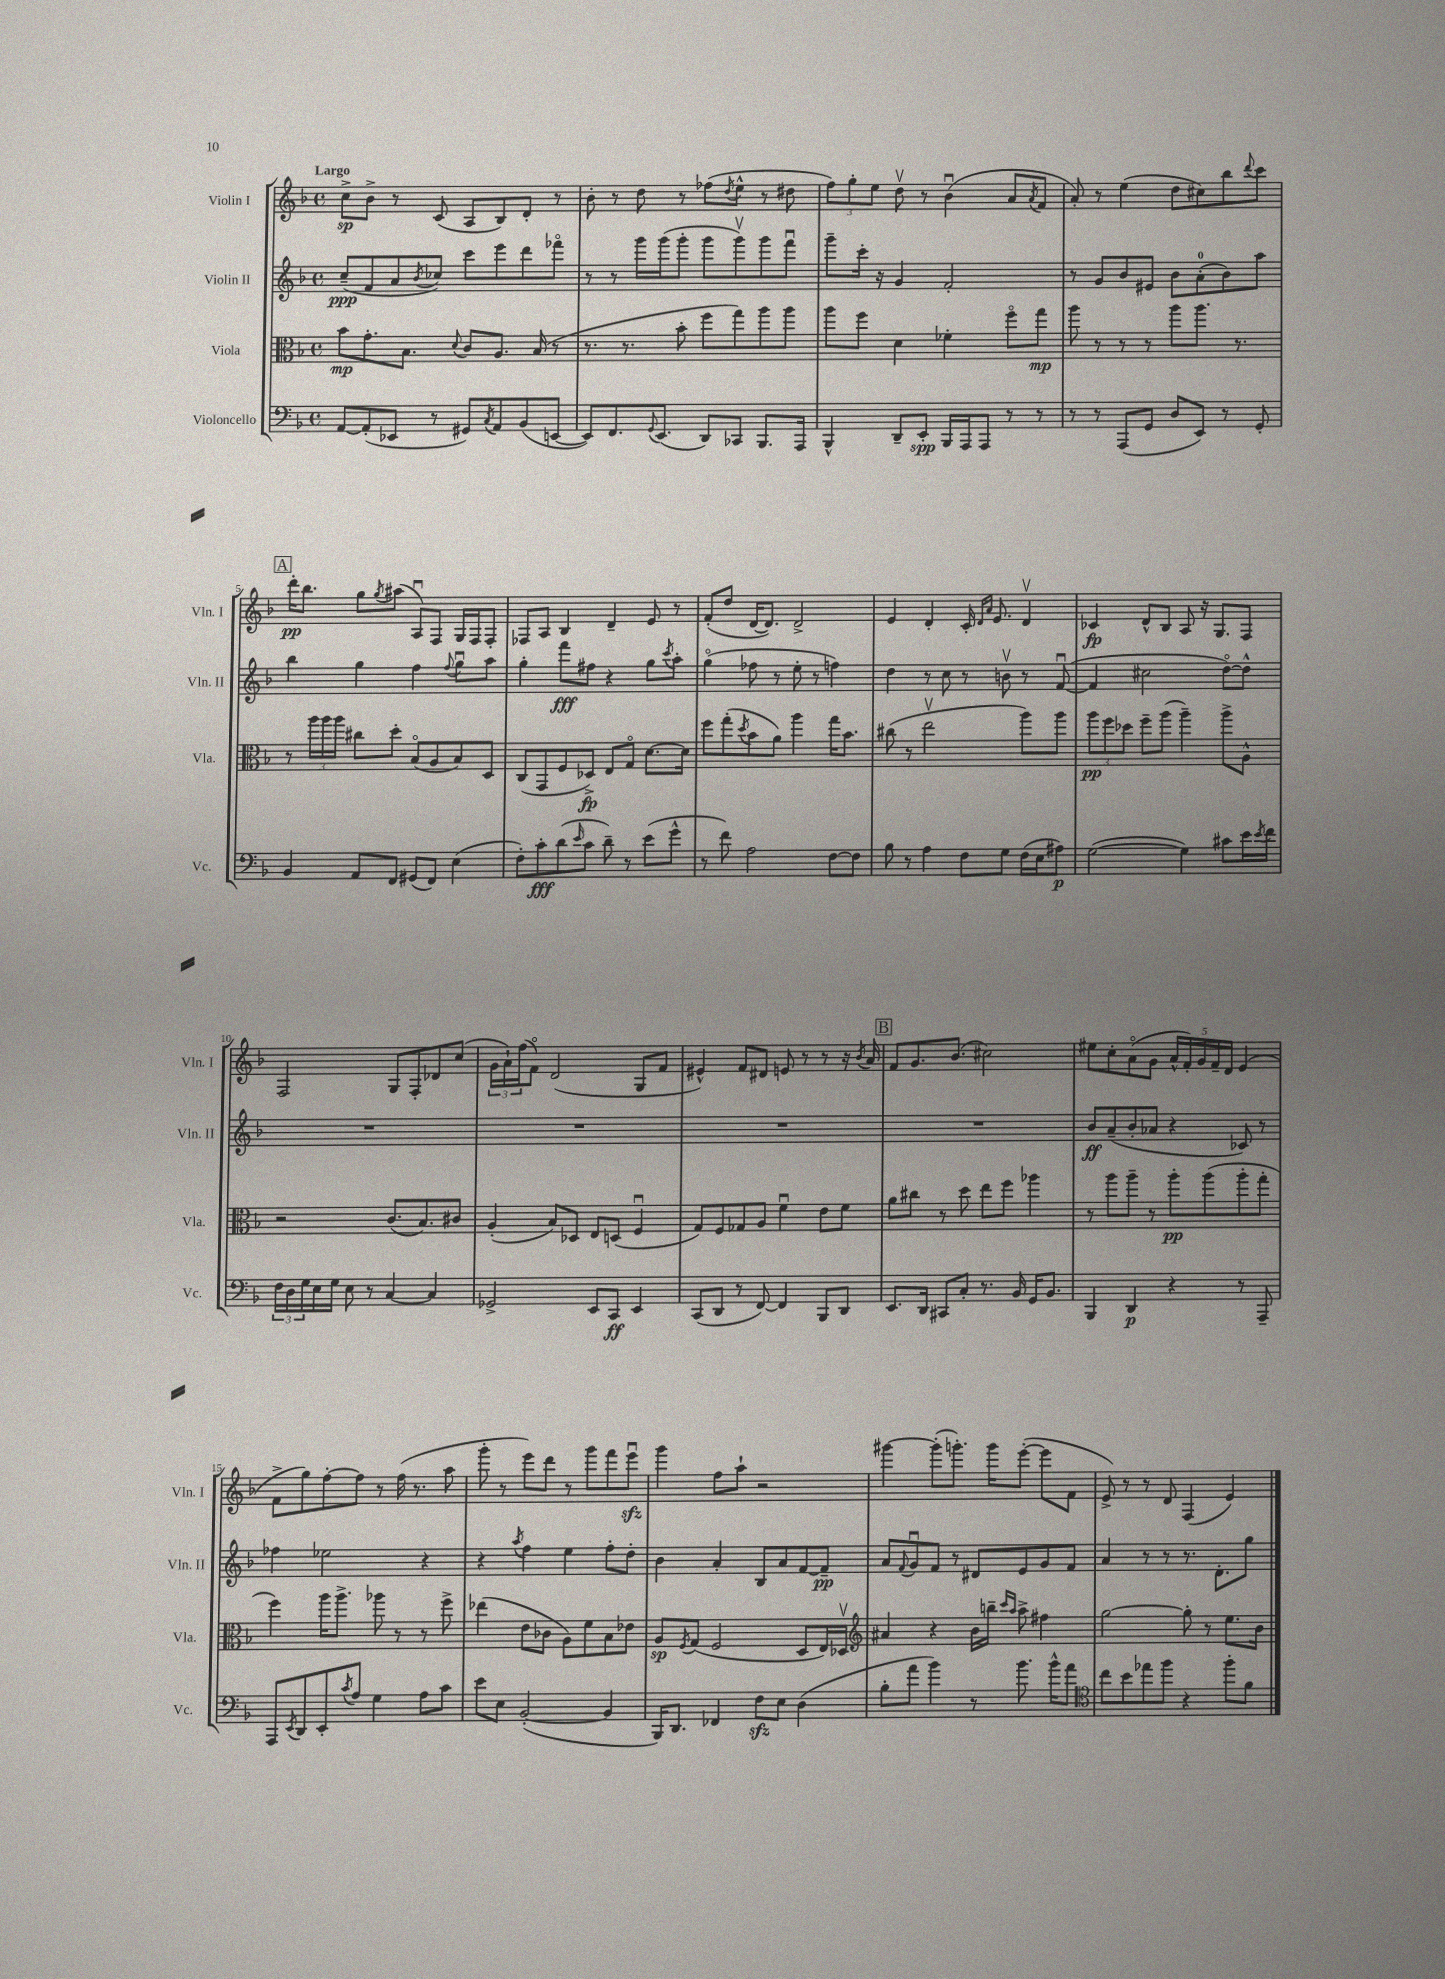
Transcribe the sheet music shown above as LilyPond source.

<<
\new StaffGroup <<
\new Staff = "s0" \with { instrumentName = "Violin I" shortInstrumentName = "Vln. I" } {
    \clef treble \key f \major \defaultTimeSignature \time 4/4 \tempo "Largo"
    c''8->\sp bes'8-> r8 c'8( a8 bes8) d'8-. r8 |
    bes'8-. r8 d''8 r8 fes''8( \acciaccatura { d''8 } e''8-^ r8 dis''8 |
    \tuplet 3/2 { f''8) g''8-. e''8 } d''8\upbow r8 bes'4\downbow( a'8 \acciaccatura { a'8 } f'8 |
    a'8-.) r8 e''4( d''8 cis''8) bes''8 \appoggiatura { d'''8 } c'''8 |
    \mark \markup { \box "A" } d'''16-.\pp bes''8. g''8 \acciaccatura { g''8 } ais''8( a8\downbow) f8 g16 f16 f8-. |
    fes8 a8 bes4 d'4-- e'8 r8 |
    f'8-.( d''8 d'16~ d'8.) d'2-> |
    e'4 d'4-. c'16-. \grace { d'16 a'16 } e'8. d'4\upbow |
    ces'4\fp d'8-^ bes8 a8 r16 g8. f8 |
    f2 g8 f8-. des'8 c''8( |
    \tuplet 3/2 { g'16 a'16-!) f''16( } f'8\flageolet) d'2( g8 f'8 |
    eis'4-^) f'8 dis'8 e'8 r8 r8 r16 \acciaccatura { bes'8 } a'16 |
    \mark \markup { \box "B" } f'8 g'8. bes'8.( cis''2) |
    eis''8 c''8-. a'8\flageolet( g'8 \tuplet 5/4 { a'16-^ f'16-.) g'16 f'16-- d'16 } e'4( |
    f'8-> g''8) f''8~-. f''8 r8 f''16( r8. a''8 |
    g'''8-. r8 e'''8) d'''8 r8 g'''8 f'''8 e'''8\downbow\sfz |
    g'''4 f''8 a''8-! r2 |
    gis'''4~ gis'''8-.( g'''8.-.) g'''16 e'''8~-.( e'''8 f'8 |
    e'8->) r8 r8 d'8 f4( e'4) \bar "|." |
}
\new Staff = "s1" \with { instrumentName = "Violin II" shortInstrumentName = "Vln. II" } {
    \clef treble \key f \major \defaultTimeSignature \time 4/4
    c''8--\ppp( f'8 a'8 \acciaccatura { bes'8 } ces''8) c'''8 e'''8 d'''8 fes'''8\flageolet |
    r8 r8 g'''16 g'''16( g'''8-. g'''8 g'''8\upbow) g'''8 f'''8\downbow |
    g'''8-- c'''16-. r16 g'4 f'2-. |
    r8 g'8 bes'8 eis'8 bes'8 a'8-0-.( bes'8) a''8 |
    \mark \markup { \box "A" } bes''4 g''4 f''4 \appoggiatura { f''8 } g''8\downbow a''8 |
    g''4-. f'''8\fff fis''8 r4 g''8 \acciaccatura { c'''8 } a''8-. |
    g''4\flageolet( fes''8 r8 e''8-. r8 f''4) |
    d''4 r8 c''8 r8 b'8\upbow r8 f'8~\downbow( |
    f'4 cis''2 d''8~\flageolet) d''8-^ |
    R1 |
    R1 |
    R1 |
    \mark \markup { \box "B" } R1 |
    bes'8\ff a'8--( bes'8-. aes'8 r4 ces'8) r8 |
    fes''4 ees''2 r4 |
    r4 \acciaccatura { a''8 } f''4 e''4 f''8-. d''8-. |
    bes'4 a'4-. bes8 a'8 f'8~ f'8--\pp |
    a'8 \appoggiatura { f'8 } g'8\downbow f'8 r8 dis'8 e'8 g'8 f'8 |
    a'4 r8 r8 r8. d'8.-. g''8 \bar "|." |
}
\new Staff = "s2" \with { instrumentName = "Viola" shortInstrumentName = "Vla." } {
    \clef alto \key f \major \defaultTimeSignature \time 4/4
    bes'8\mp g'8.-. bes8. \appoggiatura { d'8 } c'8 a8. bes16( r8 |
    r8. r8. bes'8-. f''8 g''8) a''8 a''8 |
    a''8 f''8 d'4 fes'4-. f''8\flageolet g''8\mp |
    a''8 r8 r8 r8 a''8 a''8. r8. |
    \mark \markup { \box "A" } r8 \tuplet 3/2 { a''16 a''16 a''16 } cis''8 d''8-. bes8\flageolet( a8 bes8) d8 |
    c8( g,8 f8 des8->\fp) e8 g8\flageolet d'8.~ d'16 |
    f''8 g''8-.( \acciaccatura { d''8 } bes'8 a'8) a''4 g''16 bes'8. |
    cis''8( r8 e''2\upbow a''8) a''8 |
    \tuplet 3/2 { a''8\pp f''8 des''8 } f''8-- a''8( a''4--) a''8-> a8-^ |
    r2 c'8.( bes8.) cis'8 |
    a4-.( bes8) des8 e8 d8( f4\downbow |
    g8) f8 ges8 a8 f'4\downbow e'8 f'8 |
    \mark \markup { \box "B" } a'8 cis''8 r8 d''8 e''8 f''8 aes''4 |
    r8 a''8 a''8-- r8 a''8-.\pp a''8( a''8-. g''8-. |
    f''4) a''16 a''8.-> aes''8 r8 r8 f''8-> |
    ees''4( e'8 ces'8 a8) f'8 bes8 ees'8 |
    a8\sp \acciaccatura { f8 } g8( f2 d8 e16) des16\upbow |
    \clef treble ais'4 r4 bes'16 b''16-- \grace { c'''16 a''16 } a''8-> fis''4 |
    g''2~ g''8-. r8 e''8. bes'16 \bar "|." |
}
\new Staff = "s3" \with { instrumentName = "Violoncello" shortInstrumentName = "Vc." } {
    \clef bass \key f \major \defaultTimeSignature \time 4/4
    a,8~ a,8-.( ees,8 r8 gis,8) \acciaccatura { c8 } a,8 bes,8( e,8~ |
    e,8) f,8. \appoggiatura { g,8 } e,8.( d,8) ces,8 bes,,8. a,,16 |
    bes,,4-^ d,8-- e,8-.\spp bes,,16 a,,16 a,,8 r8 r8 |
    r8 r8 a,,8( g,8 d8 e,8) r8 g,8-. |
    \mark \markup { \box "A" } bes,4 a,8 f,8 gis,8( f,8) e4( |
    f8-.) c'8-.\fff d'8( \grace { e'16 } c'8 d'8--) r8 e'8( g'8-^ |
    r8 f'8) a2 f8~ f8 |
    bes8 r8 a4 f8 g8 f16( e16 ais8\p) |
    g2~( g4) cis'8 e'16 \acciaccatura { e'8 } f'16 |
    \tuplet 3/2 { f16 d16 g16 } e16 g16 e8 r8 c4~ c4 |
    ges,2-> e,8 c,8\ff e,4 |
    c,8( d,8 r8 f,8~) f,4 bes,,8 d,8 |
    \mark \markup { \box "B" } e,8. d,16 cis,8 c8-. r8. bes,16 g,16 bes,8. |
    bes,,4 d,4\p r4 r8 a,,8-- |
    a,,8 \acciaccatura { e,8 } d,8 e,8-. \acciaccatura { c'8 } a8 g4 a8 c'8 |
    e'8 e8 bes,2~-.( bes,4 |
    bes,,16) d,8. fes,4 f8\sfz e8 d4( |
    bes8-. a'8 bes'4) r8 bes'8. bes'16-^ a'8 |
    \clef tenor c''8 bes'8 ees''8 f''8 r4 f''8-. f'8 \bar "|." |
}
>>
>>
